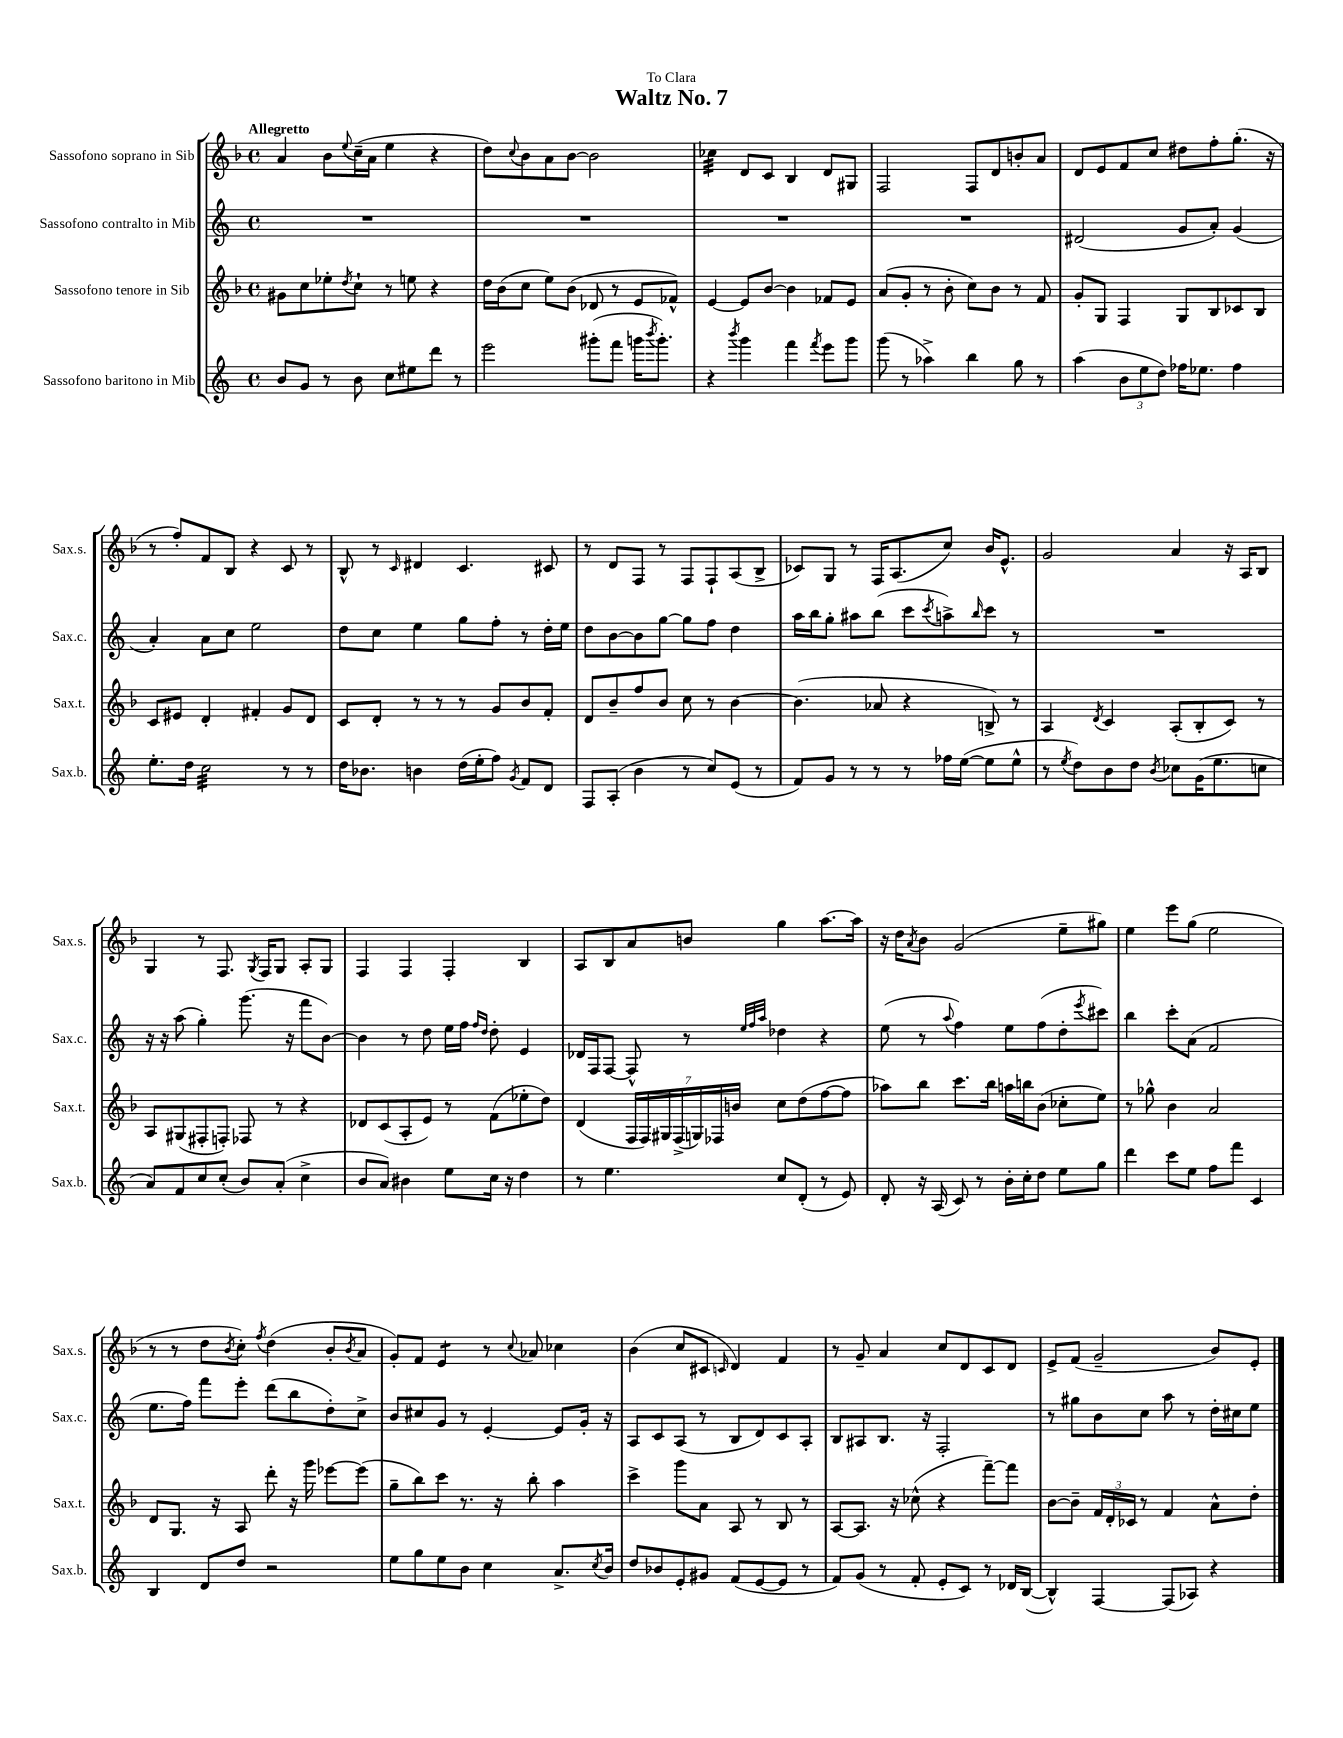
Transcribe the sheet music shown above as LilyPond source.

\header { title = "Waltz No. 7" dedication = "To Clara" }
<<
\new StaffGroup <<
\new Staff = "s0" \with { instrumentName = "Sassofono soprano in Sib" shortInstrumentName = "Sax.s." } {
    \clef treble \key f \major \defaultTimeSignature \time 4/4 \tempo "Allegretto"
    a'4 bes'8 \appoggiatura { e''8 } c''16--( a'16 e''4 r4 |
    d''8) \appoggiatura { c''8 } bes'8 a'8 bes'8~ bes'2 |
    ces''4:32 d'8 c'8 bes4 d'8 gis8 |
    f2 f8 d'8 b'8-. a'8 |
    d'8 e'8 f'8 c''8 dis''8 f''8-. g''8.-.( r16 |
    r8 f''8-.) f'8 bes8 r4 c'8 r8 |
    bes8-^ r8 \grace { c'16 } dis'4 c'4. cis'8 |
    r8 d'8 f8 r8 f8 f8-! a8( bes8-> |
    ces'8) g8 r8 f16 a8.( c''8) bes'16 e'8.-^ |
    g'2 a'4 r16 a16 bes8 |
    g4 r8 f8. \acciaccatura { g8 } f16 g8 a8-. g8 |
    f4 f4 f4-. bes4 |
    a8 bes8 a'8 b'8 g''4 a''8.~ a''16 |
    r16 d''16 \acciaccatura { a'8 } bes'8 g'2( e''8-- gis''8) |
    e''4 e'''8 g''8( e''2 |
    r8 r8 d''8 \acciaccatura { bes'8 } c''8-.) \acciaccatura { f''8 } d''4( bes'8-. \acciaccatura { bes'8 } a'8 |
    g'8-.) f'8 e'4:8 r8 \appoggiatura { c''8 } aes'8 ces''4 |
    bes'4( c''8 cis'8 \grace { c'16 } d'4) f'4 |
    r8 g'8-- a'4 c''8 d'8 c'8 d'8 |
    e'8-> f'8( g'2-- bes'8) e'8-. \bar "|." |
}
\new Staff = "s1" \with { instrumentName = "Sassofono contralto in Mib" shortInstrumentName = "Sax.c." } {
    \clef treble \key c \major \defaultTimeSignature \time 4/4
    R1 |
    R1 |
    R1 |
    R1 |
    dis'2( g'8 a'8-.) g'4( |
    a'4-.) a'8 c''8 e''2 |
    d''8 c''8 e''4 g''8 f''8-. r8 d''16-. e''16 |
    d''8 b'8~ b'8 g''8~ g''8 f''8 d''4 |
    a''16 b''16 g''8-. ais''8 b''8( c'''8 \acciaccatura { c'''8 } a''8->) \grace { b''16 } c'''8 r8 |
    R1 |
    r16 r16 a''8( g''4-.) g'''8.( r16 f'''8 b'8~) |
    b'4 r8 d''8 e''16 f''16 \grace { f''16 d''16 } d''8-. e'4 |
    des'16 f16 f8~ f8-^ r8 \grace { e''32 f''32 a''32 } des''4 r4 |
    e''8( r8 \appoggiatura { a''8 } f''4) e''8 f''8( d''8-. \acciaccatura { e'''8 } cis'''8) |
    b''4 c'''8-. a'8( f'2 |
    e''8. f''16) f'''8 e'''8-. d'''8( b''8 d''8-.) c''8-> |
    b'8 cis''8 g'8 r8 e'4~-. e'8 g'16-. r16 |
    a8 c'8 a8( r8 b8 d'8) c'8 a8-. |
    b8 ais8 b8. r16 f2-. |
    r8 gis''8 b'8 c''8 a''8 r8 d''16-. cis''16 e''8 \bar "|." |
}
\new Staff = "s2" \with { instrumentName = "Sassofono tenore in Sib" shortInstrumentName = "Sax.t." } {
    \clef treble \key f \major \defaultTimeSignature \time 4/4
    gis'8 c''8 ees''8-. \acciaccatura { d''8 } c''8-! r8 e''8 r4 |
    d''16 bes'16( c''8 e''8) bes'8( des'8 r8 e'8 fes'8-^) |
    e'4~ e'8 bes'8~ bes'4 fes'8 e'8 |
    a'8( g'8-. r8 bes'8-. c''8) bes'8 r8 f'8 |
    g'8-. g8 f4 g8 bes8 ces'8 bes8 |
    c'8 eis'8 d'4-. fis'4-. g'8 d'8 |
    c'8 d'8-. r8 r8 r8 g'8 bes'8 f'8-. |
    d'8 bes'8-- f''8 bes'8 c''8 r8 bes'4~ |
    bes'4.( aes'8 r4 b8->) r8 |
    a4 \acciaccatura { d'8 } c'4 a8-.( bes8-. c'8) r8 |
    a8 gis8( fis8-. f8-.) fes8 r8 r4 |
    des'8 c'8( a8-. e'8) r8 f'8( ees''8-. d''8) |
    d'4( \tuplet 7/4 { f16 f16) gis16 f16->( g16) fes16 b'16 } c''8 d''8( f''8~ f''8 |
    aes''8) bes''8 c'''8. bes''16 a''16 b''16 bes'8( ces''8-. e''8) |
    r8 ges''8-^ bes'4 a'2 |
    d'8 g8. r16 a8 d'''8-. r16 g'''16 ees'''8~ ees'''8( |
    g''8-- bes''8) c'''8 r8. r16 bes''8-. a''4 |
    c'''4-> g'''8 a'8 a8 r8 bes8 r8 |
    a8~ a8. r16 ces''8-^( r4 f'''8~--) f'''8 |
    bes'8~ bes'8-- \tuplet 3/2 { f'16 d'16-. ces'16 } r8 f'4 a'8-^ d''8-. \bar "|." |
}
\new Staff = "s3" \with { instrumentName = "Sassofono baritono in Mib" shortInstrumentName = "Sax.b." } {
    \clef treble \key c \major \defaultTimeSignature \time 4/4
    b'8 g'8 r8 b'8 c''8 eis''8 d'''8 r8 |
    e'''2 gis'''8-.( f'''8 g'''16 \acciaccatura { b'''8 } g'''8.-.) |
    r4 \acciaccatura { b'''8 } g'''4 f'''4 \acciaccatura { f'''8 } e'''8 g'''8 |
    g'''8( r8 aes''4->) b''4 g''8 r8 |
    a''4( \tuplet 3/2 { b'8 e''8 d''8) } fes''16 ees''8. fes''4 |
    e''8.-. d''16 c''2:32 r8 r8 |
    d''16 bes'8. b'4 d''16( e''16-. f''8) \acciaccatura { g'8 } f'8 d'8 |
    f8 a8-.( b'4 r8 c''8) e'8( r8 |
    f'8) g'8 r8 r8 r8 fes''16 e''16~( e''8 e''8-^ |
    r8 \acciaccatura { e''8 } d''8) b'8 d''8 \acciaccatura { b'8 } ces''8 g'16( e''8. c''8 |
    a'8) f'8 c''8 c''8-.( b'8) a'8-.( c''4-> |
    b'8 a'8) bis'4 e''8 c''16 r16 d''4 |
    r8 e''4. c''8 d'8-.( r8 e'8) |
    d'8-. r16 a16( c'8) r8 b'16-. c''16-. d''8 e''8 g''8 |
    d'''4 c'''8 e''8 f''8 f'''8 c'4 |
    b4 d'8 d''8 r2 |
    e''8 g''8 e''8 b'8 c''4 a'8.-> \acciaccatura { c''8 } b'16 |
    d''8 bes'8 e'8-. gis'8 f'8( e'8~ e'8 r8 |
    f'8) g'8( r8 f'8-. e'8-. c'8) r8 des'16 b16~( |
    b4-^) f4~ f8( aes8) r4 \bar "|." |
}
>>
>>
\layout { \context { \Score \remove "Bar_number_engraver" } }
